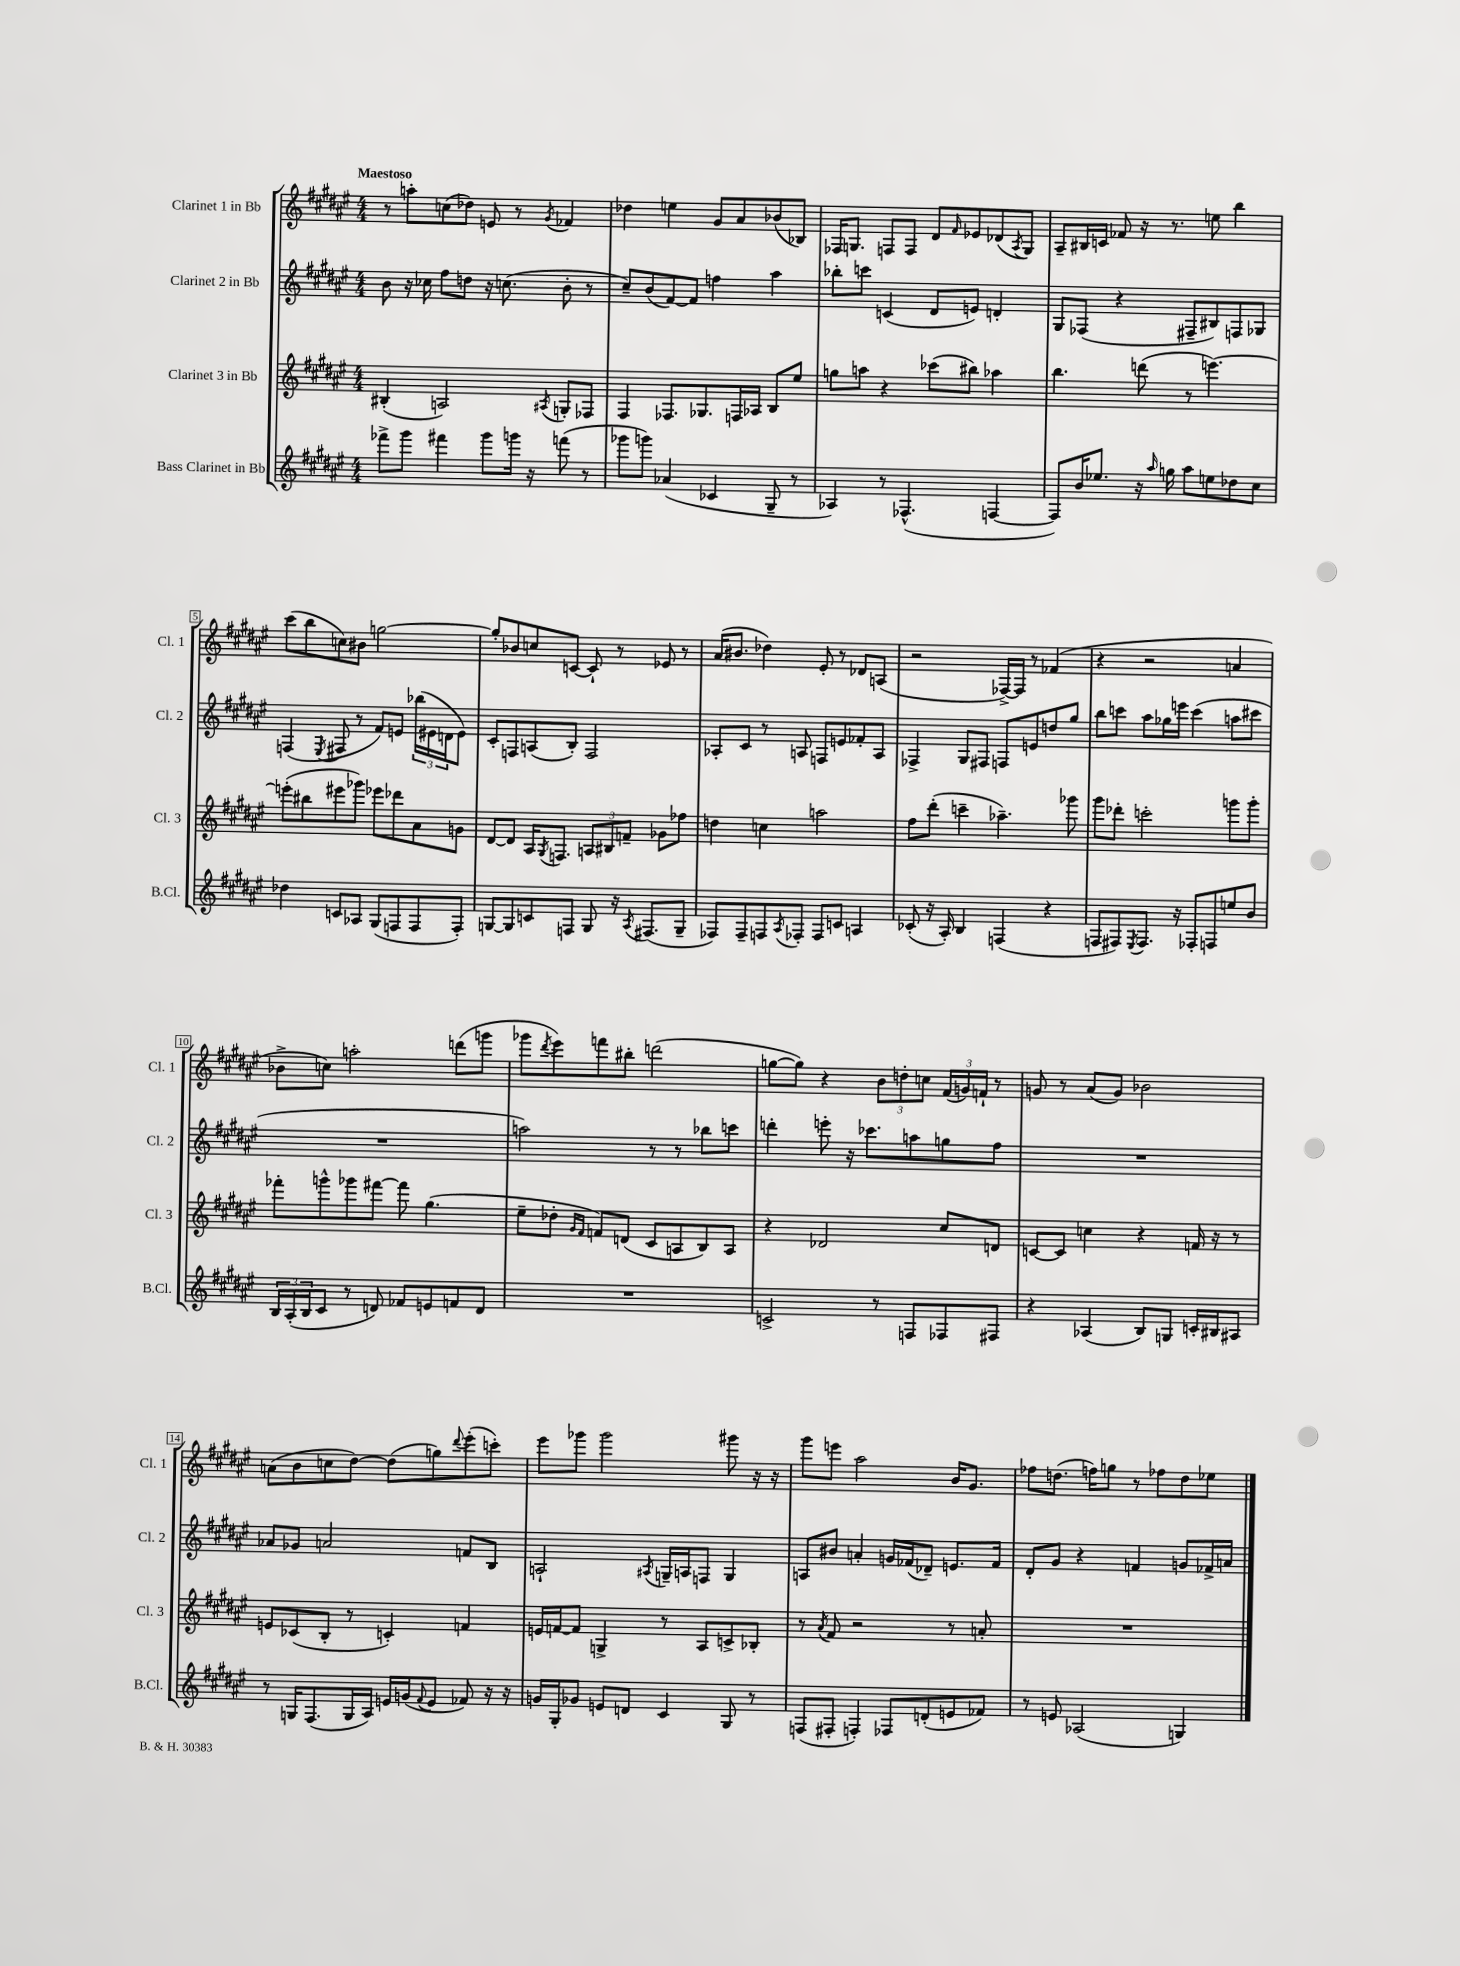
<<
\new StaffGroup <<
\new Staff = "s0" \with { instrumentName = "Clarinet 1 in Bb" shortInstrumentName = "Cl. 1" } {
    \clef treble \key fis \major \numericTimeSignature \time 4/4 \tempo "Maestoso"
    r8 a''8-. c''8( des''8) e'8 r8 \acciaccatura { gis'8 } fes'4 |
    des''4 e''4 gis'8 ais'8 bes'8( bes8) |
    fes16 g8. f8 f8 dis'8 \grace { fis'16 } ees'8 des'8( \acciaccatura { ais8 } g8) |
    ais8-- bis16 c'16 fes'8 r16 r8. e''8 b''4 |
    cis'''8( b''8 c''8) bis'8 g''2~ |
    g''8-. bes'8 c''8 c'8~ c'8-! r8 ees'8 r8 |
    ais'16( bis'8. des''4) eis'8-. r8 des'8 a8( |
    r2 fes16~->) fes16 r8 fes'4( |
    r4 r2 a'4 |
    bes'8-> c''8) a''2-. d'''8( g'''8 |
    ges'''8 \acciaccatura { dis'''8 } eis'''8) f'''8 bis''8-. d'''2( |
    g''8~ g''8) r4 \tuplet 3/2 { b'8 d''8-. c''8 } \tuplet 3/2 { fis'16( g'16) f'16-! } r8 |
    g'8 r8 ais'8( g'8) bes'2 |
    a'8( b'8 c''8 dis''8~) dis''8( g''8) \appoggiatura { dis'''8 } eis'''8-.( c'''8-.) |
    eis'''8 ges'''8 ges'''2 gis'''8 r16 r16 |
    gis'''8 e'''8 ais''2 b'16 gis'8. |
    fes''8 d''8.( f''16) g''8 r8 fes''8 d''8 ees''8 \bar "|." |
}
\new Staff = "s1" \with { instrumentName = "Clarinet 2 in Bb" shortInstrumentName = "Cl. 2" } {
    \clef treble \key fis \major \numericTimeSignature \time 4/4
    b'8 r16 ces''16 fis''8 d''8 r16 c''8.( b'8-. r8 |
    cis''8--) b'8( fis'8~) fis'8 f''4 ais''4 |
    bes''8-. c'''8 c'4( dis'8 e'8) d'4-. |
    gis8 fes8( r4 fis8-- bis8) f8 ges8 |
    f4( \acciaccatura { eis8 } fis8 r8 fis'8) e'8 \tuplet 3/2 { bes''16( eis'16 d'16 } eis'8) |
    cis'8-. f8 a8( b8-.) f2 |
    aes8-. cis'8 r8 a8 f8 e'8 fes'8-. a8 |
    fes4-> gis8 fis8 f8 e'8 d''8 gis''8 |
    b''8 c'''8 ais''8 ges''16 e'''16 c'''4( a''8 cis'''8 |
    R1 |
    a''2) r8 r8 bes''8 c'''8 |
    d'''4-. e'''8-. r16 ces'''8. a''8 g''8 fis''8 |
    R1 |
    aes'8 ges'8 a'2 f'8 b8 |
    a2-! \acciaccatura { ais8 } g16-- a16 f8 g4 |
    a8 bis'8 a'4-. g'16 fes'16( des'8--) e'8. fes'16 |
    dis'8-. gis'8 r4 f'4 g'8 fes'16-> a'16 \bar "|." |
}
\new Staff = "s2" \with { instrumentName = "Clarinet 3 in Bb" shortInstrumentName = "Cl. 3" } {
    \clef treble \key fis \major \numericTimeSignature \time 4/4
    bis4-.( a2) \acciaccatura { ais8 } g8-. fes8 |
    fis4 fes8. ges8. f16 aes16 b8 eis''8 |
    g''8 a''8 r4 ces'''8( bis''8) aes''4 |
    b''4. d'''8( r8 e'''4.~) |
    e'''8-.( bis''8 eis'''8 ges'''8) ees'''8 des'''8 ais'8 g'8 |
    dis'8~ dis'8 ais16 \acciaccatura { gis8 } f8. \tuplet 3/2 { a8 bis8 f'8-- } ges'8 fes''8 |
    d''4 c''4 a''2 |
    fis''8 dis'''8-.( c'''4-- aes''4.--) ges'''8 |
    gis'''8 des'''8-. c'''2-. g'''8 g'''8-. |
    fes'''8-. g'''8-^ ges'''8 fis'''8~ fis'''8 gis''4.( |
    eis''8-- des''8-. \grace { gis'16 fis'16 } f'8) d'8( cis'8 a8 b8) a8 |
    r4 des'2 cis''8 d'8 |
    c'8~ c'8 c''4 r4 f'16 r16 r8 |
    e'8 ces'8( b8-. r8 c'4-.) f'4 |
    e'16 f'16~ f'8 g4-> r8 ais8 c'8-> bes8-. |
    r8 \acciaccatura { ais'8 } fis'8 r2 r8 a'8-. |
    R1 \bar "|." |
}
\new Staff = "s3" \with { instrumentName = "Bass Clarinet in Bb" shortInstrumentName = "B.Cl." } {
    \clef treble \key fis \major \numericTimeSignature \time 4/4
    fes'''8-> gis'''8 fis'''4 gis'''8 g'''16 r16 f'''8( r8 |
    ges'''8 g'''8) aes'4( ces'4 gis8-- r8 |
    aes4) r8 fes4.-^( f4~ |
    f8) b'16 ees''8. r16 \grace { ais''16 } g''16 ais''8 e''8 des''8 cis''8 |
    des''4 c'8 aes8 gis8( f8 f8 f8-.) |
    g8~ g8 c'8 f8 g8 r16 \acciaccatura { ais8 } fis8.( g8-- |
    fes8) fes8-- f8 \acciaccatura { ais8 } fes8-. fes8 c'8 a4 |
    ces'8-.( r16 ais16-.) b4 f4( r4 |
    f8 fis8) \acciaccatura { eis8 } fis8. r16 fes8-. f8 e''8 b'8 |
    \tuplet 3/2 { b16 ais16-.( b16 } cis'8 r8 d'8) fes'8 e'8 f'8 d'8 |
    R1 |
    c'2-> r8 f8 fes8 fis8 |
    r4 aes4( b8) g8 c'16-. bis16 ais8 |
    r8 g16 fis8.( g16 ais16) e'16 g'16( \appoggiatura { fis'8 } e'8 fes'8) r16 r16 |
    g'16 gis16-. ges'8 e'8 d'8 cis'4 gis8 r8 |
    f8( fis8-. f4-.) fes8 d'8-.( e'8 fes'8) |
    r8 e'8 aes2( g4) \bar "|." |
}
>>
>>
\layout { \context { \Score \override BarNumber.stencil = #(make-stencil-boxer 0.1 0.3 ly:text-interface::print) } }
